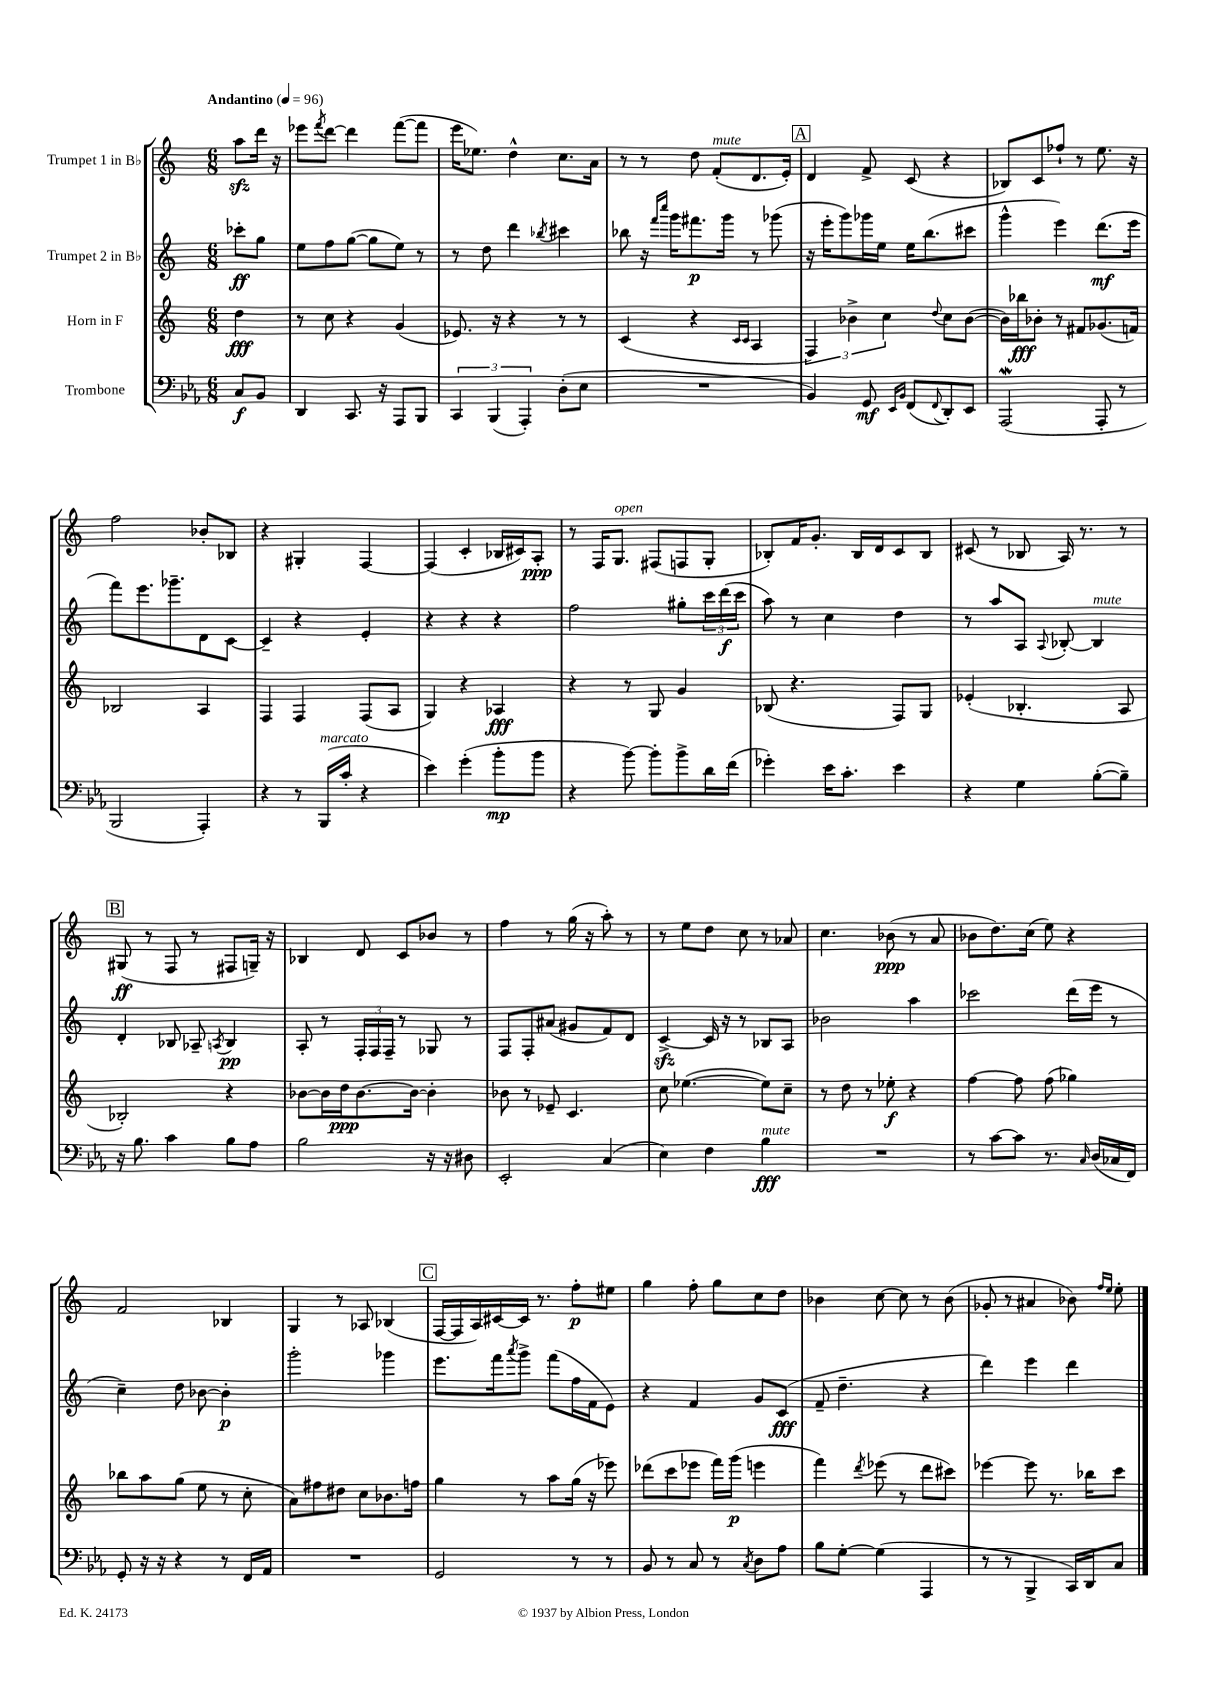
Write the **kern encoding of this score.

**kern	**kern	**kern	**kern
*staff4	*staff3	*staff2	*staff1
*clefF4	*clefG2	*clefG2	*clefG2
*k[b-e-a-]	*k[]	*k[]	*k[]
*M6/8	*M6/8	*M6/8	*M6/8
*MM96	*MM96	*MM96	*MM96
8C/L	4dd\	8ccc-'\L	8aa\L
8BB-/J	.	8gg\J	16ddd\Jk
.	.	.	16r
=	=	=	=
4DD/	8r	8ee\L	8eee-\L
.	.	.	8qfff/
.	8cc\	8ff\	[8ddd\J
8.CC/	4r	([8gg\J	4ddd\]
.	.	8gg\]L	.
16r	.	.	.
8AAA-/L	(4g/	8ee\J)	([8fff\L
8BBB-/J	.	8r	8fff\]J
=	=	=	=
6CC/	8.e-/)	8r	16eee\LK
.	.	.	8.ee-\J)
.	.	8dd\	.
(6BBB-/	.	.	.
.	16r	.	.
.	4r	4ddd\	4dd^^\
6AAA-'/)	.	.	.
.	.	8qbb-/	.
(8D'\L	8r	4ccc#\	8.cc\L
8E-\J	8r	.	.
.	.	.	16a\Jk
=	=	=	=
2.r	(4c/	8bb-\	8r
.	.	16r	8r
.	.	16qqfff/LL	.
.	.	16qqcccc/JJ	.
.	.	16ggg\LK	.
.	4r	8.fff#\	8dd\
.	.	.	(8f'/L
.	.	16ggg\Jk	.
.	16qqc/LL	.	.
.	16qqc/JJ	.	.
.	4A/	8r	8.d/
.	.	(8ggg-\	.
.	.	.	16e'/Jk)
=	=	=	=
4BB-/)	6F/)	16r	4d/
.	.	16eee'\LK	.
.	.	8ggg\)	.
.	6b-^\	.	.
8GG/	.	16ggg-\L	8f^/
.	.	16ee\JJ	.
.	6cc\	.	.
16qqEE-/LL	.	.	.
16qqBB-/JJ	.	.	.
(8FF/L	.	16ee\LK	(8c/
.	.	(8.bb\	.
8qqFF/	8qqdd/	.	.
8DD'/)	8cc\L	.	4r
8EE-/J	([8b-\J	8ccc#\J	.
=	=	=	=
(2AAA-/	16b-\]LL)	4ggg^^\	8B-/L)
.	16bb-\J	.	.
.	8b-'\J	.	8c/
.	8r	4eee\)	8ff-`/J
.	8f#/L	.	8r
8AAA-'/	(8.g-/	(8.ddd\L	8.ee\
8r	.	.	.
.	16f/Jk)	16eee\Jk	16r
=	=	=	=
2BBB-/	2B-/	8fff\L)	2ff\
.	.	8.eee\	.
.	.	8.ggg-~\	.
4AAA-'/)	4A/	8d\	8b-'/L
.	.	[8c\J	8B-/J
=	=	=	=
4r	4F/	4c~/]	4r
8r	4F/	4r	4G#'/
(16BBB-/LL	.	.	.
16c'/JJ	.	.	.
4r	(8F/L	4e'/	[4F/
.	8A/J	.	.
=	=	=	=
4e-\)	4G/)	4r	(4F/]
(4g'\	4r	4r	4c'/
8b-'\L	4A-/	4r	16B-/LL
.	.	.	16c#/J)
8b-\J	.	.	8A'/J
=	=	=	=
4r	4r	2ff\	8r
.	.	.	16F/LK
.	.	.	8.G/J
[8b-\)	8r	.	.
8b-'\]L	8G/	.	(8F#/L
8b-^\	4g/	8gg#'\L	8F/
16d\L	.	24ccc\L	8G'/J
.	.	(24ddd\	.
(16f\JJ	.	.	.
.	.	24ccc\JJ	.
=	=	=	=
4g-'\)	(8B-/	8aa\)	8B-'/L)
.	4.r	8r	16f/K
.	.	.	8.g'/J
16e-\LK	.	4cc\	.
8.c'\J	.	.	.
.	.	.	16B-/LL
.	.	.	16d/J
4e-\	8F/L)	4dd\	8c/
.	8G/J	.	8B-/J
=	=	=	=
4r	(4e-'/	8r	(8c#/
.	.	8aa/L	8r
4G\	4.B-'/	8A/J	8B-/
.	.	8qqA/	.
.	.	[8B-'/	16A/)
.	.	.	8.r
([8B-'\L	.	4B-/]	.
8B-~\]J)	8A/	.	8r
=	=	=	=
16r	2B-'/)	4d'/	(8G#/
8.B-\	.	.	.
.	.	.	8r
4c\	.	8B-/	8F/
.	.	8A-~/	8r
.	.	8qA/	.
8B-\L	4r	4B-/	8F#/L
8A-\J	.	.	16G~/Jk)
.	.	.	16r
=	=	=	=
2B-\	[8b-\L	8A'/	4B-/
.	16b-\]L	8r	.
.	16dd\J	.	.
.	[8.b-\	24F'/LL	8d/
.	.	24F/	.
.	.	24F~/JJ	.
.	.	8r	8c/L
.	16b-\_Jk	.	.
16r	4b-'\]	8G-/	8b-/J
16r	.	.	.
8D#\	.	8r	8r
=	=	=	=
2EE-'/	8b-\	8F/L	4ff\
.	8r	8F'/	.
.	8e-~/	(8a#/J	8r
.	4.c/	8g#/L	(16gg\
.	.	.	16r
(4C/	.	8f/)	8aa'\)
.	.	8d/J	8r
=	=	=	=
4E-\)	8cc\	[4c^/	8r
.	([4.ee-\	.	8ee\L
4F\	.	16c/]	8dd\J
.	.	16r	.
.	.	8r	8cc\
4B-\	8ee-\]L)	8B-/L	8r
.	8cc~\J	8A/J	8a-/
=	=	=	=
2.r	8r	2b-\	4.cc\
.	8dd\	.	.
.	8r	.	.
.	8ee-'\	.	(8b-\
.	4r	4aa\	8r
.	.	.	8a/
=	=	=	=
8r	[4ff\	2ccc-\	8b-\L
[8c\L	.	.	8.dd\)
8c\]J	8ff\]	.	.
.	.	.	(16cc\Jk
8.r	(8ff\	.	8ee\)
.	4gg-\)	(16ddd\LL	4r
16qqC/	.	.	.
(16D/LL	.	16eee\JJ	.
16C-/	.	8r	.
16FF/JJ)	.	.	.
=	=	=	=
8GG'/	8bb-\L	4cc~\)	2f/
16r	8aa\	.	.
16r	.	.	.
4r	(8gg\J	8dd\	.
.	8ee\	[8b-\	.
8r	8r	4b-'\]	4B-/
16FF/LL	8cc'\	.	.
16AA-/JJ	.	.	.
=	=	=	=
2.r	8a\L)	2ggg'\	4G/
.	8ff#\	.	.
.	8dd#\J	.	8r
.	8cc\L	.	8A-/
.	8.b-\	4ggg-\	(4B-/
.	16ff\Jk	.	.
=	=	=	=
2GG/	4gg\	8.eee\L	[16F/LL
.	.	.	16F/]
.	.	.	16A/)
.	.	16fff\k	[16c#/
.	.	8qaaa/	.
.	8r	8ggg^\J	16c#/]JJ
.	.	.	8.r
.	8aa\L	(8fff\L	.
8r	(16gg\Jk	16ff\L	8ff'\L
.	16r	16f\J	.
8r	8eee-\)	8e\J)	8ee#\J
=	=	=	=
8BB-/	(8ddd-\L	4r	4gg\
8r	8ccc\	.	.
8C/	8eee-\J	4f/	8ff'\
8r	16fff\LL)	.	8gg\L
.	(16ggg\JJ	.	.
8qC/	.	.	.
8D\L	4eee\	8g/L	8cc\
8A-\J	.	(8c/J	8dd\J
=	=	=	=
8B-\L	4fff\)	8f~/	4b-\
[8G'\J	.	4.dd~\	.
.	8qddd/	.	.
(4G\]	(8eee-\	.	[8cc\
.	8r	.	8cc\]
4AAA-/	8ddd\L	4r	8r
.	8ccc#\J)	.	(8b-\
=	=	=	=
8r	[4eee-\	4ddd\)	8g-'/
8r	.	.	8r
4BBB-^/	8eee-\]	4eee\	4a#/
.	8.r	.	.
16CC/LL)	.	4ddd\	8b-\)
16DD/J	16bb-\LK	.	.
.	.	.	16qqff/LL
.	.	.	16qqee/JJ
8C/J	8ccc\J	.	8ee'\
==	==	==	==
*-	*-	*-	*-
